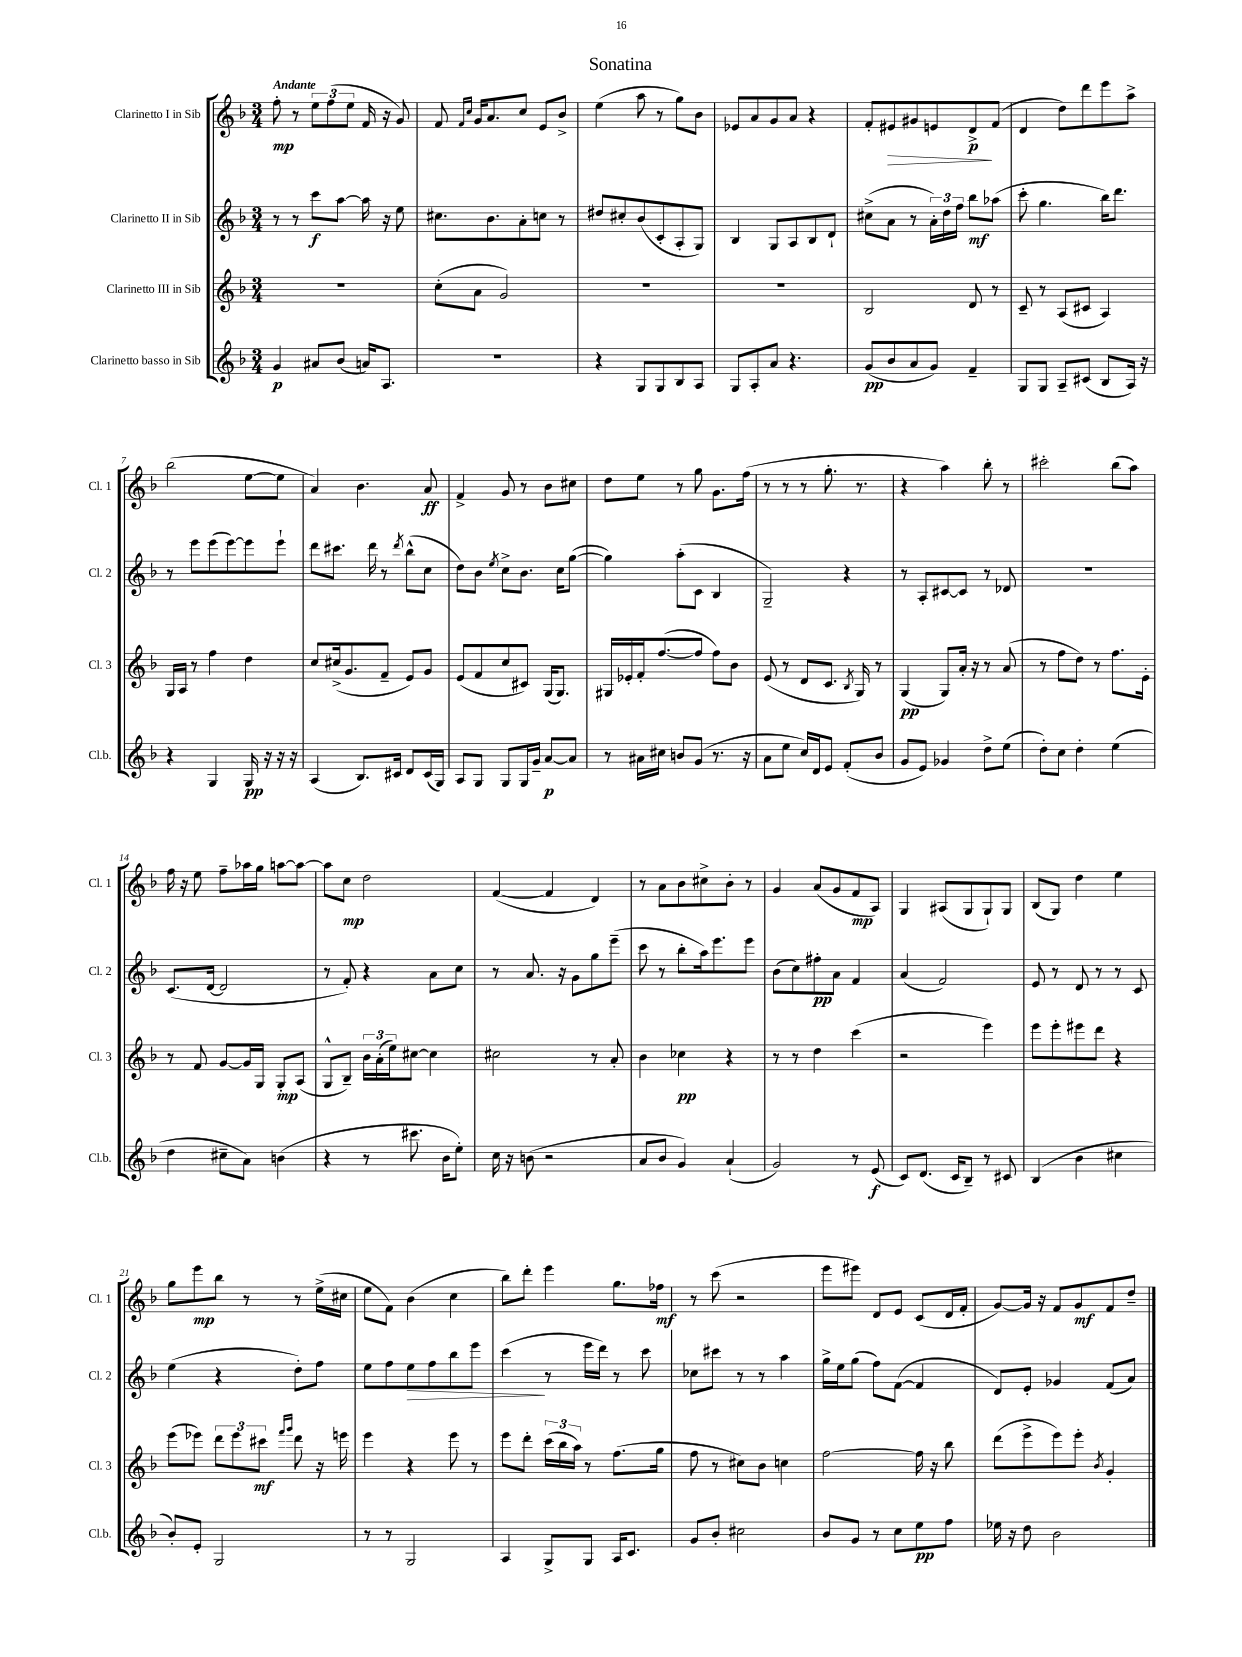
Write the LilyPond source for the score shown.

\header { title = "Sonatina" }
<<
\new StaffGroup <<
\new Staff = "s0" \with { instrumentName = "Clarinetto I in Sib" shortInstrumentName = "Cl. 1" } {
    \clef treble \key f \major \numericTimeSignature \time 3/4 \tempo "Andante"
    f''8-.\mp r8 \tuplet 3/2 { e''8 f''8( e''8 } f'16 r16 g'8) |
    f'8 \grace { f'16 c''16 } g'16 a'8. c''8 e'8 bes'8-> |
    e''4( a''8 r8 g''8) bes'8 |
    ees'8 a'8 g'8 a'8 r4 |
    f'8-. eis'8\> gis'8 e'8 d'8->\p\! f'8( |
    d'4 d''8) d'''8 e'''8 a''8-> |
    bes''2( e''8~ e''8 |
    a'4) bes'4. a'8\ff |
    f'4-> g'8 r8 bes'8 cis''8 |
    d''8 e''8 r8 g''8 g'8. f''16( |
    r8 r8 r8 g''8.-. r8. |
    r4 a''4) bes''8-. r8 |
    cis'''2-. bes''8( a''8) |
    f''16 r16 e''8 f''8-- aes''16 g''16 a''8~ a''8~ |
    a''8 c''8\mp d''2 |
    f'4~( f'4 d'4) |
    r8 a'8 bes'8 cis''8-> bes'8-. r8 |
    g'4 a'8( g'8 f'8\mp a8) |
    g4 ais8( g8 g8-!) g8 |
    bes8( g8) d''4 e''4 |
    g''8 e'''8\mp bes''8 r8 r8 e''16->( cis''16 |
    e''8 f'8) bes'4( c''4 |
    bes''8) d'''8-. e'''4 g''8. fes''16\mf |
    r8 c'''8( r2 |
    e'''8 eis'''8) d'8 e'8 c'8( d'16 f'16-. |
    g'8~) g'16 r16 f'8 g'8\mf f'8 d''8-- \bar "|." |
}
\new Staff = "s1" \with { instrumentName = "Clarinetto II in Sib" shortInstrumentName = "Cl. 2" } {
    \clef treble \key f \major \numericTimeSignature \time 3/4
    r8 r8 c'''8\f a''8~ a''16 r16 e''8 |
    cis''8. bes'8. a'8-. c''8 r8 |
    dis''8 cis''8-. bes'8( c'8-. a8-. g8) |
    bes4 g8 a8 bes8 d'8-! |
    cis''8->( a'8 r8 \tuplet 3/2 { a'16-.) d''16 f''16 } bes''8\mf aes''8( |
    c'''8-. g''4. bes''16) d'''8. |
    r8 e'''8 e'''8( e'''8~) e'''8 e'''8-! |
    d'''8 cis'''8. d'''16 r8 \acciaccatura { d'''8 } bes''8-^( c''8 |
    d''8) bes'8 \acciaccatura { e''8 } c''8-> bes'8. c''16 g''8~( |
    g''4) a''8-.( c'8 bes4 |
    g2--) r4 |
    r8 a8-. cis'8~ cis'8 r8 des'8 |
    R2. |
    c'8.( d'16~ d'2 |
    r8 f'8-.) r4 a'8 c''8 |
    r8 a'8. r16 g'8 g''8 e'''8--( |
    c'''8 r8 bes''8-. a''16) e'''8. e'''8 |
    bes'8( c''8) fis''8-.\pp a'8 f'4 |
    a'4( f'2) |
    e'8 r8 d'8 r8 r8 c'8 |
    e''4( r4 d''8-.) f''8 |
    e''8 f''8 e''8\> f''8 bes''8 e'''8 |
    c'''4\!( r8 e'''16 d'''16) r8 c'''8 |
    ces''8 cis'''8 r8 r8 a''4 |
    g''16-> e''16 g''8( f''8) f'8~( f'4 |
    d'8) e'8-. ges'4 f'8( a'8) \bar "|." |
}
\new Staff = "s2" \with { instrumentName = "Clarinetto III in Sib" shortInstrumentName = "Cl. 3" } {
    \clef treble \key f \major \numericTimeSignature \time 3/4
    R2. |
    c''8-.( a'8 g'2) |
    R2. |
    R2. |
    bes2 d'8 r8 |
    c'8-- r8 a8( cis'8 a4) |
    g16 a16 r8 f''4 d''4 |
    c''8 cis''16->( g'8. f'8-- e'8) g'8 |
    e'8( f'8 c''8 cis'8) g16( g8.) |
    gis16 ees'16-. f'16-. f''8.~( f''8 f''8) bes'8 |
    e'8( r8 d'8 c'8. \acciaccatura { bes8 } g16) r8 |
    g4\pp( g8) a'16-. r16 r8 a'8( |
    r8 f''8 d''8) r8 f''8. e'16-. |
    r8 f'8 g'8~ g'16 g16 g8-.\mp a8( |
    g8-^ bes8--) \tuplet 3/2 { bes'16 a'16-.( e''16) } cis''8~ cis''4 |
    cis''2 r8 a'8-. |
    bes'4 ces''4\pp r4 |
    r8 r8 d''4 c'''4( |
    r2 e'''4) |
    e'''8 e'''8-. eis'''8 d'''8 r4 |
    e'''8( ees'''8) \tuplet 3/2 { d'''8 ees'''8 cis'''8\mf } \grace { f'''16 g'''16 } d'''8 r16 e'''16 |
    e'''4 r4 e'''8 r8 |
    e'''8 d'''8-. \tuplet 3/2 { c'''16( bes''16 a''16) } r8 f''8.( g''16 |
    f''8 r8 cis''8) bes'8 c''4 |
    f''2~ f''16 r16 bes''8 |
    d'''8( e'''8-> e'''8) e'''8-. \acciaccatura { bes'8 } g'4-. \bar "|." |
}
\new Staff = "s3" \with { instrumentName = "Clarinetto basso in Sib" shortInstrumentName = "Cl.b." } {
    \clef treble \key f \major \numericTimeSignature \time 3/4
    g'4\p ais'8 bes'8( a'16) a8. |
    R2. |
    r4 g8 g8 bes8 a8 |
    g8 a8-. a'8 r4. |
    g'8\pp( bes'8 a'8 g'8) f'4-- |
    g8 g8 a8-- cis'8( bes8 a16) r16 |
    r4 g4 g16\pp r16 r16 r16 |
    a4( bes8.) cis'16 d'8 cis'16( g16) |
    a8 g8 g8 g16 g'16-- a'8~\p a'8 |
    r8 ais'16 cis''16 b'8 g'8( r8. r16 |
    a'8 e''8 c''16) d'16 e'8 f'8-.( bes'8 |
    g'8 e'8) ges'4 d''8-> e''8( |
    d''8-.) c''8 d''4-. e''4( |
    d''4 cis''8-- a'8) b'4( |
    r4 r8 cis'''8. bes'16 e''8-.) |
    c''16 r16 b'8( r2 |
    a'8 bes'8 g'4) a'4-!( |
    g'2) r8 e'8\f( |
    c'8) d'8.( c'16 bes8--) r8 cis'8 |
    bes4( bes'4 cis''4 |
    bes'8-.) e'8-. g2 |
    r8 r8 g2 |
    a4 g8-> g8 a16 c'8. |
    g'8 bes'8-. cis''2 |
    bes'8 g'8 r8 c''8 e''8\pp f''8 |
    ees''16 r16 d''8 bes'2 \bar "|." |
}
>>
>>
